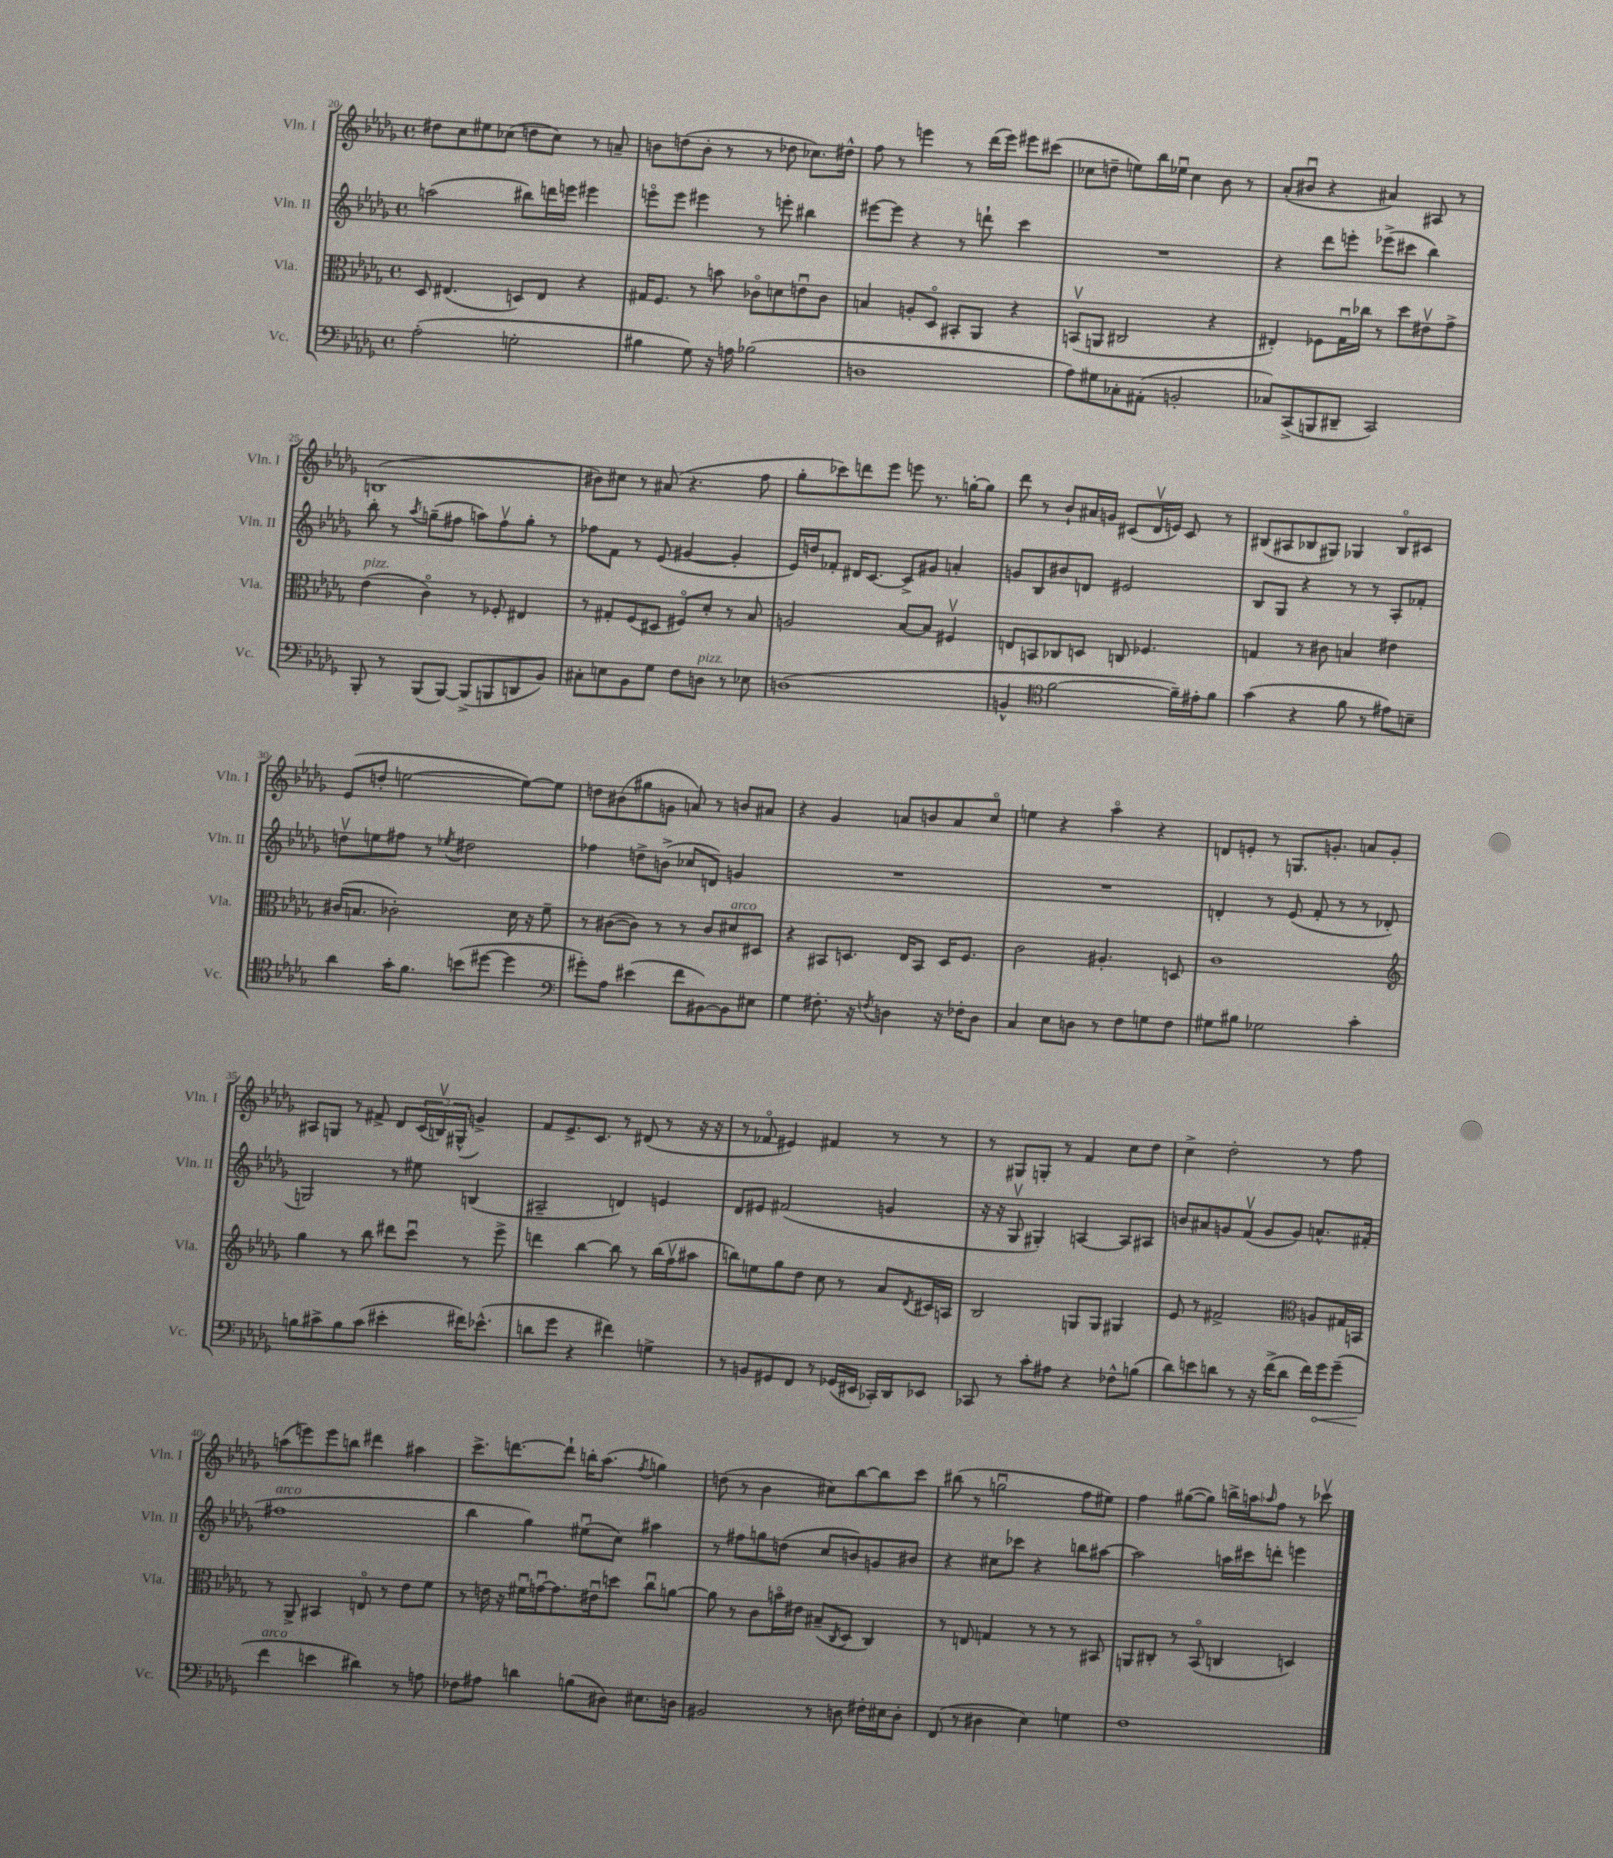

**kern	**kern	**kern	**kern
*staff4	*staff3	*staff2	*staff1
*clefF4	*clefC3	*clefG2	*clefG2
*k[b-e-a-d-g-]	*k[b-e-a-d-g-]	*k[b-e-a-d-g-]	*k[b-e-a-d-g-]
*M4/4	*M4/4	*M4/4	*M4/4
*met(c)	*met(c)	*met(c)	*met(c)
(2A-'\	8D-/	(2aa\	8dd#\L
.	(4.E#/	.	8cc\
.	.	.	8ee#\
.	.	.	(8cc-\J
2G'\	8D/L)	8bb#\L)	8dd\L
.	8E#/J	16ddd\L	8cc-\J)
.	.	16eee\JJ	.
.	4r	4eee#\	8r
.	.	.	8a~/
=	=	=	=
4B#\	16G#/LK	8eeeo\L	8b\L
.	8.F/J	.	.
.	.	8eee\J	(8dd\
8G-\)	8r	4eee#\	8b'\J
16r	8b\	.	8r
16A\	.	.	.
(2B-\	8c-o\L	8r	8r
.	8d\	8eee'\	8dd-\
.	8eu\	4bb#\	8.cc-\L)
.	8c-\J	.	.
.	.	.	16dd#^^\Jk
=	=	=	=
1D	4B/	[8eee#\L	8ff\
.	.	8eee#\]J	8r
.	8A'/L	4r	4eee\
.	8D-o/J	.	.
.	8BB#'/L	8r	8r
.	8AA-/J	8ddd`\	(16ddd-\LL
.	.	.	16eee\JJ)
.	4r	4ccc\	8eee#\L
.	.	.	(8ccc#\J
=	=	=	=
8A-\L)	(8BBv/L	1r	8cc-\L
8G#\	8AA/J	.	8dd~\J
8C-'\	2C#/	.	8ee\L)
(8AA#'\J	.	.	16bb-\L
.	.	.	16ee-u\JJ
2BB'/	.	.	4cc-\
.	4r	.	8b-\
.	.	.	8r
=	=	=	=
8C-/L)	4E#'/)	4r	(8a-'/L
(8CC^/	.	.	8b#u/J
8BBB/	8F-\L	8ddd-\L	4r
8DD#~/J	16G-u\L	8eee'\J	.
.	16cc-\JJ	.	.
2CC/)	8r	(8eee-^\L	4a#/)
.	8dd-\L	8ccc#\J	.
.	8e#v\	4bb-\)	8A#/
.	8g-^\J	.	8r
=	=	=	=
8BBB-'/	(4e-\	8bb-'\	(1B
8r	.	8r	.
.	.	8qaa-/	.
(8BBB-/L	4co\)	(8gg~\L	.
[8BBB-/J)	.	8ff#\J	.
(8BBB-^/]L	8r	8aa\L)	.
8BBB/	8F-'/	8ff#v\	.
8DD/	4E#/	8gg'\J	.
8BB-/J)	.	8r	.
=	=	=	=
8C#'\L	8r	8ff-\L	8b#\L)
8E\	8G#'/L	8f\J	8cc#\J
8BB-\	(8F/	8r	8r
8G-\J	8D#/J	(8e-/	(8a#/
8F\L	8F#o/L)	[4g#/	4.r
8D\J	8d-'/J	.	.
8r	8r	4g#'/]	.
8E-\	8B-/	.	8ff\
=	=	=	=
(1D	2A/	16e-/LL)	8gg-'\L
.	.	16dd/J	.
.	.	8f-'/J	8ccc-\)
.	.	16d#/LK	8ddd\
.	.	[8.c/J	.
.	.	.	8eee-\J
.	[8B-/L	8c^/]L	8eee\
.	8B-/]J	8g#/J	8.r
.	4F#v/	4a'/	.
.	.	.	[16gg'\LK
.	.	.	8gg\]J
=	=	=	=
4BB^^/	8E/L	8g/L	8ddd-\
.	8BB/	8B-/	8r
*clefC4	*	*	*
[2f\	8C-/	8b#/	8b-`/L
.	8D/J	8d/J	16a#/L
.	.	.	16g/JJ
.	8C/	2e#/	(8c#/L
.	4.F-/	.	16d-v/L
.	.	.	16e/JJ)
16f~\]LL)	.	.	8c#/
16e#'\J	.	.	.
8f\J	.	.	8r
=	=	=	=
(4g-\	4G/	8B-/L	(8B#/L
.	.	8G-/J	8A#/
4r	8r	4r	8B-/
.	8c#\	.	8G#/J)
8f\	4B/	8r	4G-/
8r	.	8r	.
8e#\L)	4e#\	8A-'/L	8B-o/L
8B~\J	.	8f-'/J	8c#/J
=	=	=	=
4a-\	(16c#/LK	8ddv\L	(8e-/L
.	8.B/J	.	.
.	.	8ee\	8dd'/J
16g-'\LK	2c-'\)	8ff#\J	[2ee\
8.f\J	.	.	.
.	.	8r	.
.	.	8qee-/	.
(8b\L	.	2dd#\	.
[8dd#\J	.	.	.
4dd#\]	16d-\	.	8ee\_L)
.	16r	.	.
.	8f~\	.	8ee\]J
=	=	=	=
*clefF4	*	*	*
8g#'\L)	8r	4ff-\	8dd\L
8A-\J	([8c#\L	.	(8b#\
(4e#\	8c#\]J)	8dd^\L	8gg#\
.	8r	(8b^\J	8g\J
8f\L	8r	8cc-/L	8a/)
[8BB#\)	8c#/L	8d/J)	8r
8BB#\]	8d#/	4g/	8b/L
8E#\J	8D#/J	.	8a#/J
=	=	=	=
4G-\	4r	1r	4r
8.F#'\	8BB#/L	.	4g-/
.	8.D/J	.	.
16r	.	.	.
8qF/	.	.	.
4D\	.	.	8a/L
.	16E-/LK	.	.
.	8BB#/J	.	8b/
16r	16D/LK	.	8a/
16F-'\LK	8.F/J	.	.
8D\J	.	.	8cco/J
=	=	=	=
4C/	2c\	1r	4ee\
8E-\L	.	.	4r
8D\J	.	.	.
8r	4.A#'/	.	4aa-o\
8F\L	.	.	.
8G\	.	.	4r
8F\J	8D/	.	.
=	=	=	=
8G#\L	1c	4d'/	8d/L
8B#\J	.	.	8e'/J
2G-\	.	8r	8r
.	.	(8e-/	8.G/L
.	.	8f'/	.
.	.	.	8.g'/J
.	.	8r	.
4c'\	.	8r	8a/L
.	.	8d-'/	8g'/J
=	=	=	=
*	*clefG2	*	*
8B\L	4gg-\	2G/)	8A#/L
8c#^\	.	.	8G/J
8B\	8r	.	8r
(8c#\J	8bb-\	.	8f#^/
4e#'\	8ddd#\L	8r	8d-/L
.	8cccu\J	8ee#\	(24c/L
.	.	.	24Bv/)
.	.	.	(24G#^^/JJ
16f#\LK)	8r	(4B/	4g^/)
(8.e-^^\J	.	.	.
.	8eee-^\	.	.
=	=	=	=
8d\L	4ddd\	2A#~/	8f/L
8g-\J	.	.	8.e-^/
4r	[4bb-\	.	.
.	.	.	8.c/J
4f#\)	8bb-\]	4d/)	8r
.	8r	.	(8d#/
4G^\	(16bb-\LL	4e/	8r
.	16ffv\J	.	.
.	8aa#\J	.	16r
.	.	.	16r
=	=	=	=
8r	8bb\L)	8d-/L	8r
8BB/L	8ee\	8e#/J	8f-o/
8GG#/	8gg-\	(2f#/	4e#/)
8FF/J	8dd-\J	.	.
8r	8cc\	.	4f#/
(16GG-/LL	8r	.	.
16EE#/JJ	.	.	.
16CC-'/LL)	8a-/L	4g/	8r
16DD-/J	.	.	.
.	8qd-/	.	.
8EE-/J	16c#/L	.	8r
.	16A/JJ	.	.
=	=	=	=
8CC-/	2B-/	16r	8r
.	.	16r	.
8r	.	8G-v/	8G#/L
8c'\L	.	4G#'/)	8G'/J
8A#\J	.	.	8r
4r	8G/L	[4A/	4f/
.	8G/J	.	.
8F-^^\L	4G#/	8A/]L	8cc\L
(8B\J	.	8A#/J	8dd-\J
=	=	=	=
8d-\L)	8e-/	8b/L	4cc^\
8e\	8r	8a#/	.
8d\J	2f#^/	8g/	2dd-'\
8r	.	(8fv/J	.
16r	.	8g/L	.
(16f^\LK	.	.	.
8d\J	.	8g/J)	.
*	*clefC3	*	*
16f\LL)	8A/L	8.a^^/L	8r
16g-\J	.	.	.
(8g-~\J	16G#/L	.	8ff\
.	16BB/JJ	(16f#'/Jk	.
=	=	=	=
4f\	8r	1ff#	(8aa\L
.	8AA-^/	.	8eee\)
4e\	4BB#/	.	8eee\
.	.	.	8bb\J
4d#\)	8Eo/	.	4ddd#\
.	8r	.	.
8r	8e-\L	.	4aa#\
8A\	8f\J	.	.
=	=	=	=
8F-\L	8r	4bb-\	8.ccc^\L
8A#\J	16e\	.	.
.	16r	.	[8.ddd\
4d\	16f#u\LL	4gg-\)	.
.	[16gu\J	.	.
.	8.g\]	.	8ddd`\]J
(8B\L	.	(8ee#u\L	16bb'\LK
.	16e#u\k	.	(8.aa-\J
8D#\J)	8dd\J	8cc\J)	.
.	.	.	8qff/
8.E#\L	8ccu\L	4aa#\	4gg\)
.	[8a\J	.	.
16D\Jk	.	.	.
=	=	=	=
2BB#/	8a\]	8r	(8dd\
.	8r	8ff#\L	8r
.	8c\L	8gg\	4b-\
.	16bo\L	(8dd\J	.
.	16e#\JJ	.	.
8r	(8B#~/L	8cc/L	8cc#\L)
.	8qC/	.	.
8D\	8D-/J	8b/)	[8bb-\
16F#'\LL	4C/)	8g/	8bb-\]
16E#\J	.	.	.
8D'\J	.	8b#/J	8ccc\J
=	=	=	=
(8FF/	8r	4r	(8bb#\
8r	8E/	.	8r
4D#\	4G/	8cc#\L	2ggu\
.	.	8ccc-\J	.
4E-\)	8r	4r	.
.	8r	.	.
4G\	8r	8bb\L	8ff\L
.	8BB#/	[8aa#\J	8ee#\J)
=	=	=	=
1F	8AA/L	2aa#\]	4ff\
.	8C#'/J	.	.
.	8r	.	([8gg#\L
.	(8BB-o/	.	8gg#\]J)
.	4C/	16aa\LL	16bb^\LL
.	.	16ccc#\J	16aa\J
.	.	.	16qqaa-/
.	.	8ddd'\J	8ff\J
.	4D/)	4eee\	8r
.	.	.	8ccc-v\
==	==	==	==
*-	*-	*-	*-
